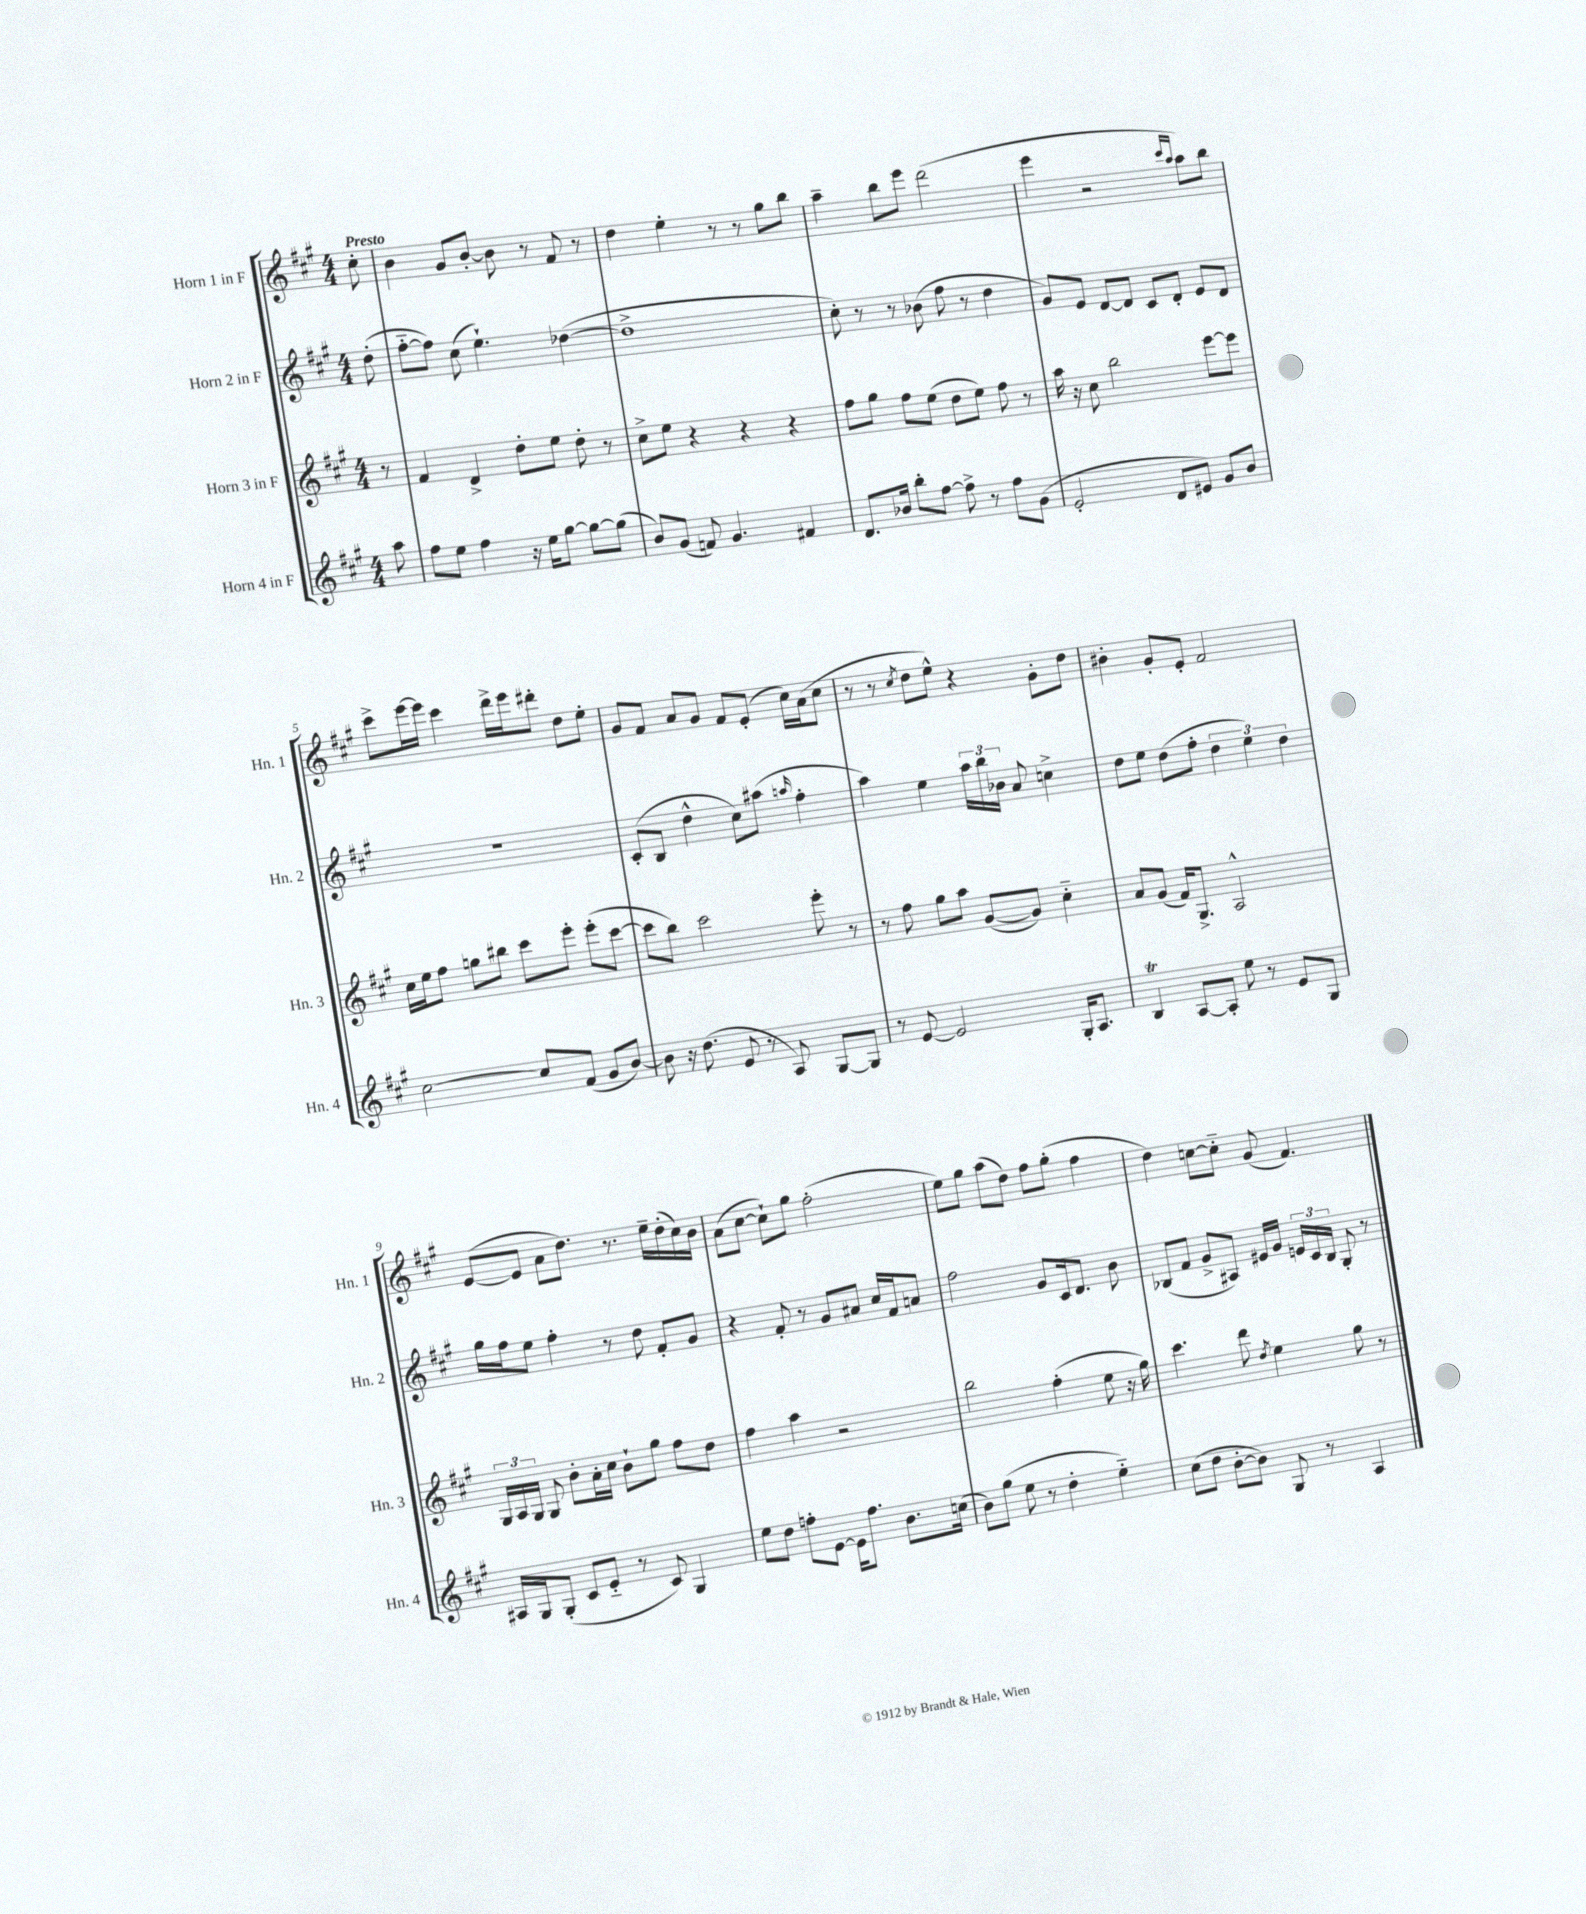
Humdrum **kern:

**kern	**kern	**kern	**kern
*staff4	*staff3	*staff2	*staff1
*clefG2	*clefG2	*clefG2	*clefG2
*k[f#c#g#]	*k[f#c#g#]	*k[f#c#g#]	*k[f#c#g#]
*M4/4	*M4/4	*M4/4	*M4/4
8aa	8r	(8dd'	8cc#'
=	=	=	=
8ff#	4f#	[8ff#'~	4b
8ee	.	8ff#])	.
4ff#	4d^	(8cc#	8g#
.	.	4.ee`)	[8b'
16r	8dd'	.	8b]
16ee	.	.	.
[8gg#	8ee	.	8r
8gg#_	8dd'	([4dd-	8f#
(8gg#]	8r	.	8r
=	=	=	=
8b)	8cc#^	1dd-^]	4dd
(8g#	8ee	.	.
8f)	4r	.	4ee'
4.g#	.	.	.
.	4r	.	8r
.	.	.	8r
4f#	4r	.	8gg#
.	.	.	8bb
=	=	=	=
8.d	8ff#	8cc#')	4aa~
.	8gg#	8r	.
16b-	.	.	.
8bb'	8ff#	8r	8bb
[8ff#	(8ee	(8b-	8eee
8ff#^]	8dd	8ff#	(2ddd
8r	8ee)	8r	.
8ff#	8ff#	4dd	.
(8g#	8r	.	.
=	=	=	=
2e'	16aa	8g#)	4eee
.	16r	.	.
.	8cc#	8e	.
.	2bb	[8d	2r
.	.	8d]	.
8d	.	8c#	.
8e#)	.	8d'	.
.	.	.	16qqccc#
.	.	.	16qqaa
8g#	[8eee	8e	8aa)
8b	8eee]	8d	8bb
=	=	=	=
[2cc#	16cc#	1r	8ccc#^
.	16ee	.	.
.	8ff#	.	[16eee
.	.	.	16eee]
.	8gg	.	4ccc#
.	8bb#	.	.
8cc#]	8ccc#	.	16ddd^
.	.	.	16eee
(8f#	8eee'	.	8ddd#'
8g#	(8eee'	.	8dd
[8b)	[8ccc#	.	8ee'
=	=	=	=
8b]	8ccc#]	(8c#'	8g#
16r	8bb)	8B	8f#
(8.dd	.	.	.
.	2ccc#	4dd^^	8a
8e	.	.	8g#
8r	.	8cc#)	8f#
8A)	.	(8aa#	(8e'
.	.	16qqaa	.
[8G#	8eee'	4ff#'	16cc#)
.	.	.	(16a
8G#]	8r	.	8cc#
=	=	=	=
8r	8r	4aa)	8r
[8e	8ff#	.	8r
.	.	.	8qcc#
2e]	8gg#	4ee	8dd
.	8aa	.	8ee^^)
.	([8g#	24aa	4r
.	.	24bb	.
.	.	24b-	.
.	8g#])	8a	.
16G#'	4cc#'~	4cc^	8g#'
8.A	.	.	.
.	.	.	8dd
=	=	=	=
4B	8a	8dd	4b#'
.	(8g#	8ee	.
[8A	16f#)	(8dd	8g#'
.	8.G#^	.	.
8A']	.	8ff#'	8e'
8ee	2A^^	6dd	2f#
8r	.	.	.
.	.	6ee)	.
8e	.	.	.
.	.	6dd	.
8G#	.	.	.
=	=	=	=
16A#	24G#	16gg#	([8e
.	24A	.	.
16G#	.	16ff#	.
.	24G#	.	.
(8G#'	8G#	8ee	8e]
8c#	8b'	4ff#'	8a
8e'~	16a'	.	8.dd)
.	16cc#	.	.
8r	8b`	8r	.
.	.	.	8.r
8c#)	8gg#	8dd	.
4G#	8ff#	8f#'	16ee~
.	.	.	(16dd'
.	8dd	8g#	16cc#)
.	.	.	16b
=	=	=	=
8ee	4ff#	4r	(8a
8dd	.	.	[8cc#
8ff'	4aa	8f#'	8cc#`])
[8e	.	8r	8gg#
16e]	2r	8g#	(2ff#'
8.ff	.	.	.
.	.	8a#	.
8.b	.	16cc#	.
.	.	16f#	.
.	.	8a	.
(16cc	.	.	.
=	=	=	=
8b)	2bb	2ff#	8ee)
(8gg#	.	.	8gg#
8ee	.	.	(8aa
8r	.	.	8dd)
4dd'	(4ff#'	8g#	8ff#
.	.	16c#	(8gg#'
.	.	8.d	.
4ee'~)	8ee	.	4ff#
.	16r	8b	.
.	16gg#)	.	.
=	=	=	=
(8cc#	4.ccc#	(8B-	4dd)
8dd	.	8f#	.
[8b'	.	8g#^	[8cc
8b])	8ddd	8A#)	8cc'~]
.	8qdd	.	.
8G#	4ee	16e#	(8g#
.	.	16g#	.
8r	.	24e	4.f#)
.	.	24c#	.
.	.	24B-	.
4A	8gg#	8G#'	.
.	8r	8r	.
==	==	==	==
*-	*-	*-	*-
